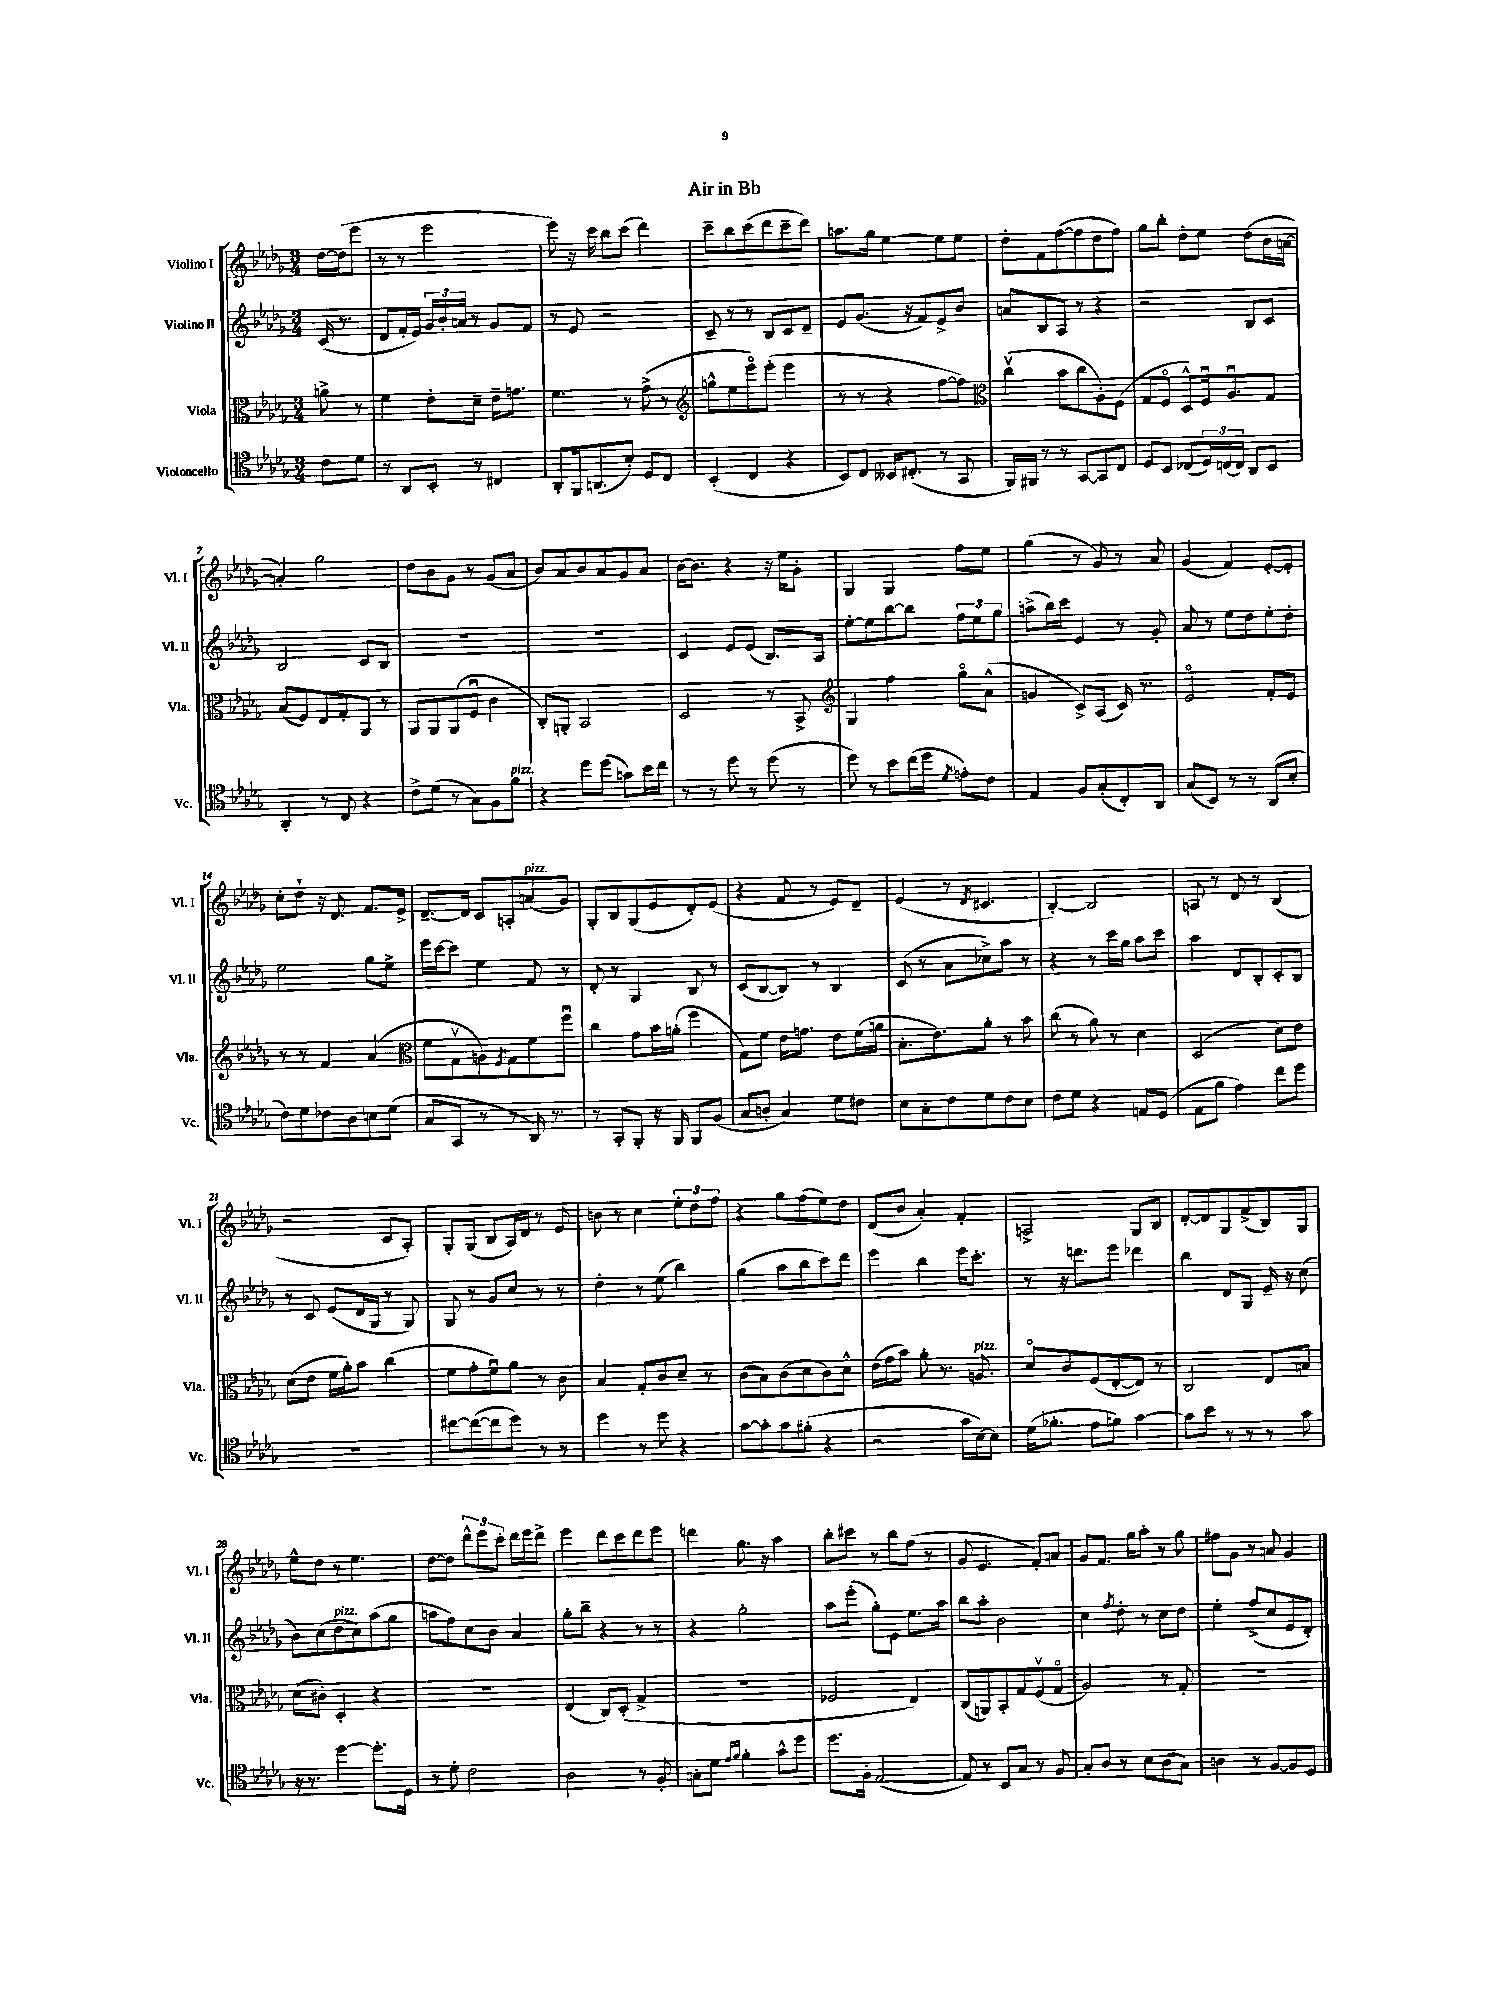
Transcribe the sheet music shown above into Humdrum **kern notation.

**kern	**kern	**kern	**kern
*part4	*part3	*part2	*part1
*staff4	*staff3	*staff2	*staff1
*I"Violoncello	*I"Viola	*I"Violino II	*I"Violino I
*I'Vc.	*I'Vla.	*I'Vl. II	*I'Vl. I
*clefC4	*clefC3	*clefG2	*clefG2
*k[b-e-a-d-g-]	*k[b-e-a-d-g-]	*k[b-e-a-d-g-]	*k[b-e-a-d-g-]
*M3/4	*M3/4	*M3/4	*M3/4
=	=	=	=
8c\L	8an^\	(16c/	[16dd-\LL
.	.	8.r	(16dd-\J]
8d-\J	8r	.	8eee-\J
=1	=1	=1	=1
8r	4f\	8d-/L	8r
8AA-/L	.	16f'/L	8r
.	.	16e-/JJ)	.
8BB-'/J	8e-'\L	24g-/LL	2eee-\
.	.	24b-'/	.
.	.	24an/JJ	.
8r	8d-~\J	8r	.
4C#X/	16e-~\KL	8g-/L	.
.	8.gn\J	.	.
.	.	8f/J	.
=2	=2	=2	=2
8AA-'/L	4.f\	8r	8eee-\)
16FF/k	.	8e-/	16r
(8.AAn/	.	.	16ccc\
.	.	2r	8bb-\L
8B-'/J)	8r	.	(8ccc\J
8D-/L	(8g-^\	.	4ddd-\)
8C/J	8r	.	.
=3	=3	=3	=3
*	*clefG2	*	*
(4BB-'/	8ggn^^\L	8c~/	8ccc~\L
.	8ee-\	8r	8bb-\
4C/	8eee-\)	8r	(8ccc\
.	(8eee-'\J	8B-/L	8ddd-\
4r	4eee-\	8c/	8ccc~\
.	.	8d-~/J	8ddd-\J)
=4	=4	=4	=4
8BB-/L)	8r	8e-/L	8.aan\L
8C/J	8r	(8.g-/J	.
.	.	.	16gg-\Jk
16BB--X/KL	4r	.	[4ee-\
(8.C#X'/J	.	16r	.
.	.	8f/L)	.
8r	[8ff\L	8e-^/	8ee-\L]
8GG-/	8ff\J])	8b-/J	8ee-\J
=5	=5	=5	=5
*	*clefC3	*	*
16FF/LL)	(4ccv\	8an/L	8dd-'\L
16FF#X/JJ	.	.	.
8r	.	8B-/	8f\
8r	8b-\L	8A-/J	([8ff\
[8GG-/L	8cc\	8r	8ff\]
8GG-/]	8A-'\)	4r	8dd-\
8C/J	(8F\J	.	8ff\J)
=6	=6	=6	=6
8D-/L	8G-/L	2r	8gg-\L
8BB-/J	8F/J	.	8bb-'\J
(8C-X/L	8D-^^/L)	.	8dd-'\L
24D-/L)	16Fu/k	.	8ee-\J
(24Cn/	.	.	.
.	8.A-u/	.	.
24C/JJ)	.	.	.
8AA-/L	.	8B-/L	(8dd-\L
8BB-/J	8G-/J	8c/J	16b-\L
.	.	.	[16an\JJ
!!LO:LB:g=z
=7	=7	=7	=7
4AA-'/	(8B-/L	2B-/	4an'/])
.	8F/)	.	.
8r	8E-/	.	2gg-\
8C/	8G-'/	.	.
4r	8AA-/J	8c/L	.
.	8r	8B-/J	.
=8	=8	=8	=8
8c^\L	8AA-/L	2.r	8dd-\L
(8d-\J	8AA-/	.	8b-\
8r	(8AA-/	.	8g-\J
8G-\L)	8Fu/J	.	8r
8F\	4c\	.	(8g-/L
!LO:TX:a:i:t=pizz.	!	!	!
8f\J	.	.	8a-/J
=9	=9	=9	=9
4r	8C'/L)	2.r	8b-/L)
.	8AAn'/J	.	8a-/
8dd-\L	2BB-/	.	8b-/
(8dd-\J	.	.	8a-/
8gn\L)	.	.	8g-/
16b-\L	.	.	8a-/J
16cc\JJ	.	.	.
=10	=10	=10	=10
8r	2D-/	4c/	[16b-\KL
.	.	.	8.b-\J]
8r	.	.	.
8dd-\	.	8e-/L	4r
8r	.	(8e-/J	.
(8dd-\	8r	8.B-/L)	16r
.	.	.	16ee-\KL
8r	8BB-^/	.	8g-'\J
.	.	16A-/Jk	.
=11	=11	=11	=11
*	*clefG2	*	*
8dd-\)	4G-/	[8ee-'\L	4G-/
8r	.	8ee-\]	.
8b-\L	4ff\	[8bb-\	4G-/
(16cc\L	.	8bb-\J]	.
16dd-\JJ	.	.	.
8qd-/	.	.	.
8en'\L)	8gg-\L	12ff\L	8ff\L
.	.	12ee-\	.
8c\J	(8a-^^\J	.	8ee-\J
.	.	12gg-\J	.
=12	=12	=12	=12
4E-/	4gn/	(8aan^\L	(4gg-\
.	.	16bb-\L)	.
.	.	16ccc\JJ	.
8F/L	8c^/L)	4e-/	8r
(8G-'/	(8A-/J	.	8g-/)
8C'/)	16c/)	8r	8r
.	8.r	.	.
8AA-/J	.	8g-'/	8a-/
=13	=13	=13	=13
(8G-/L	2e-/	8a-/	(4g-/
8BB-/J)	.	8r	.
8r	.	8ee-\L	4f/)
8r	.	8dd-\	.
(8AA-/L	8f'/L	8ee-'\	[8e-'/L
8B-'/J	8e-/J	8dd-'\J	8e-'/J]
!!LO:LB:g=z
=14	=14	=14	=14
8c\L)	8r	2ee-\	8cc'\L
8d-\	8r	.	8dd-`\J
8c-X\	4f/	.	16r
.	.	.	8.d-/
8A-\	.	.	.
8Bn\	(4a-/	8gg-\L	8.f/L
(8d-\J	.	8ee-^\J	.
.	.	.	16e-^/Jk
=15	=15	=15	=15
*	*clefC3	*	*
8G-/L	8f\L	16eee-\LL	[8.d-~/L
.	.	[16ccc\J	.
8GG-/J	8G-v\	8ccc\J]	.
.	.	.	16d-/Jk]
8r	8An\)	4ee-\	8c/L
.	8qF/	.	.
8r	8G-\	.	8An'/
!	!	!	!LO:TX:a:i:t=pizz.
16AA-/)	8f\	8f/	(8an/
8.r	.	.	.
.	8ffu\J	8r	8g-/J)
=16	=16	=16	=16
8r	4cc\	8d-'/	8G-'/L
8GG-'/L	.	8r	8B-/
8FF'/J	8g-\L	4G-/	(8G-/
16r	16b-\L	.	8e-/
16FF/	(16an'\JJ	.	.
8FF/L	4ff\	8B-/	8d-'/)
(8F/J	.	8r	(8e-/J
=17	=17	=17	=17
8G-/L	8G-\L)	(8c/L	4r
8An'/J	8f\J	[8B-/	.
4G-/)	16e-\KL	8B-/J])	8f/
.	8.gn\J	.	.
.	.	8r	8r
8d-\L	8e-\L	4B-/	8e-/L)
8c#X\J	(16f\L	.	8d-~/J
.	16an\JJ	.	.
=18	=18	=18	=18
8B-\L	8.B-'\L	(8c/	(4e-/
8G-'\	.	8r	.
.	8.e-\)	.	.
8c\	.	8a-\L	8r
.	.	.	8qd-/
8d-\	8a-'\J	8cc-X^\)	4.c#X/
8c\	8r	8aa-\J	.
8B-\J	8b-\	8r	.
=19	=19	=19	=19
8c\L	(8cc\	4r	[4B-'/)
8d-\J	8r	.	.
4r	8a-\)	8r	2B-/]
.	8r	16ccc\LL	.
.	.	16gg-\JJ	.
8En/L	4d-\	8aa-\L	.
(8D-/J	.	8ccc\J	.
=20	=20	=20	=20
8E-\L	(2D-/	4aa-\	8An/
8f\J	.	.	8r
4e-\)	.	8d-/L	8d-/
.	.	8B-'/	8r
8cc\L	8d-\L)	8c'/	(4B-/
8dd-\J	8e-\J	8B-/J	.
!!LO:LB:g=z
=21	=21	=21	=21
2.r	(8d-\L	8r	2r
.	8e-\J	8c/	.
.	16f\LL	(8e-/L	.
.	16a-'\J)	.	.
.	8b-\J	16d-/L	.
.	.	16G-/JJ	.
.	(4cc\	8r	8c/L
.	.	8G-/)	8A-'/J)
=22	=22	=22	=22
[8cc#X\L	8f\L	8G-/	8G-'/L
(8cc#\_	8g-'\	8r	(8G-/J
8cc#\]	8fu\)	8g-/L	8B-/L
8dd-\J)	8a-\J	8cc/J	16A-/L)
.	.	.	16d-/JJ
8r	8r	8r	8r
8r	8c\	8r	8e-/
=23	=23	=23	=23
4dd-\	4B-/	4dd-'\	8bn\
.	.	.	8r
8r	8G-'/L	8r	4cc\
8dd-\	8c/	(8ee-\	.
4r	8d-~/J	4bb-\)	12ee-'\L
.	.	.	12dd-\
.	8r	.	.
.	.	.	12ff\J
=24	=24	=24	=24
[8g-\L	(8c\L	(4gg-\	4r
8g-'\]	8B-\)	.	.
8g-\	(8c\	8aa-\L	8gg-\L
(8f#X'\J	8d-\	8bb-\	(8ff\
4r	8c\)	8ccc\)	8ee-\)
.	8d-^^\J	8ddd-\J	8dd-\J
=25	=25	=25	=25
2r	(16e-\LL	4eee-\	(8d-/L
.	16g-\J	.	.
.	8b-\J)	.	8b-/J
.	8a-'\	4bb-\	4a-'/)
.	8.r	.	.
16g-\LL	.	16eee-\KL	4f'/
!	!LO:TX:a:i:t=pizz.	!	!
[16B-\J)	8.An/	8.ccc'\J	.
8B-\J]	.	.	.
=26	=26	=26	=26
(16d-\KL	8d-/L	8r	2An^/
8.f-X'\J	.	.	.
.	8c/	16r	.
.	.	8.dddn\L	.
8e-\L	(8F/	.	.
8fn\J)	[8E-'/	8eee-\J	.
[4g-\	8E-/J])	4ddd-X\	8G-/L
.	8r	.	8B-/J
=27	=27	=27	=27
8g-\L]	2C/	4bb-\	[8d-'/L
8b-\J	.	.	8d-/]
8r	.	8d-/L	8G-/
8r	.	8G-/J	(8f^/
8r	8E-/L	16e-~/	8B-/)
.	.	16r	.
8g-\	8Bn/J	(8cc\	8G-/J
!!LO:LB:g=z
=28	=28	=28	=28
16r	(8d-\L	8b-\L)	8ee-^^\L
8.r	.	.	.
.	8c#X'\J)	(8cc\	8dd-\J
!	!	!LO:TX:a:i:t=pizz.	!
[4dd-\	4D-'/	8dd-\	8r
.	.	8cc\)	4.ee-\
8.dd-'\L]	4r	(8aa-\	.
.	.	8gg-\J	.
16D-\Jk	.	.	.
=29	=29	=29	=29
8r	2.r	8aan\L	[8dd-\L
8d-'\	.	8ff\)	8dd-\J]
2c\	.	8cc\	12ddd-^^\L
.	.	.	12eee-\
.	.	8b-\J	.
.	.	.	12ccc'\J
.	.	4a-/	16ddd-\LL
.	.	.	16eee-\J
.	.	.	8ddd-^\J
=30	=30	=30	=30
2A-\	(4E-/	8gg-'\L	4eee-\
.	.	8bb-~\J	.
.	8C/L)	4r	8ddd-\L
.	(8D-'/J	.	8ccc\
8r	4G-^/	8r	8ddd-\
8F'/	.	8r	8eee-\J
=31	=31	=31	=31
8Gn'\L	2.r	4r	4dddn\
8d-\J	.	.	.
16qqe-/LL	.	.	.
16qqf/JJ	.	.	.
4f'\	.	2gg-'\	8.gg-\
.	.	.	16r
8g-^^\L	.	.	4aa-\
8dd-\J	.	.	.
=32	=32	=32	=32
8.dd-\L	2F-X/	8aa-\L	8bb-'\L
.	.	(8eee-'\J	8ccc#X\J
16F'\Jk	.	.	.
([2E-/	.	8gg-'\L)	8r
.	.	8e-\J	8bb-\L
.	4E-/)	8.ee-\L	(8ff\J
.	.	.	8r
.	.	16aa-\Jk	.
=33	=33	=33	=33
8E-/])	(8C/L	8bb-\L	8g-/
8r	8AAn/)	8aa-'\J	4.e-/
8BB-/L	8BB-'/	2b-\	.
8G-/J	8G-/	.	.
8r	(8Fv/	.	8f'/L)
8F/	8G-/J	.	8an/J
=34	=34	=34	=34
8G-'/L	2A-/)	4cc\	8g-/L
8A-/J	.	.	8.f/J
.	.	8qff/	.
8r	.	8dd-'\	.
.	.	.	16gg-\KL
8B-\L	.	8r	8aa-'\J
(8A-\	8r	8cc\L	8r
8G-\J)	8G-'/	8dd-\J	8gg-\
=35	=35	=35	=35
4An\	2.r	4ee-'\	8ff#X\L
.	.	.	8g-\J
8r	.	(8ff^/L	8r
[8F/L	.	8cc/	8an/
8F/]	.	8e-/	4g-/
8D-/J	.	8d-'/J)	.
==	==	==	==
*-	*-	*-	*-
